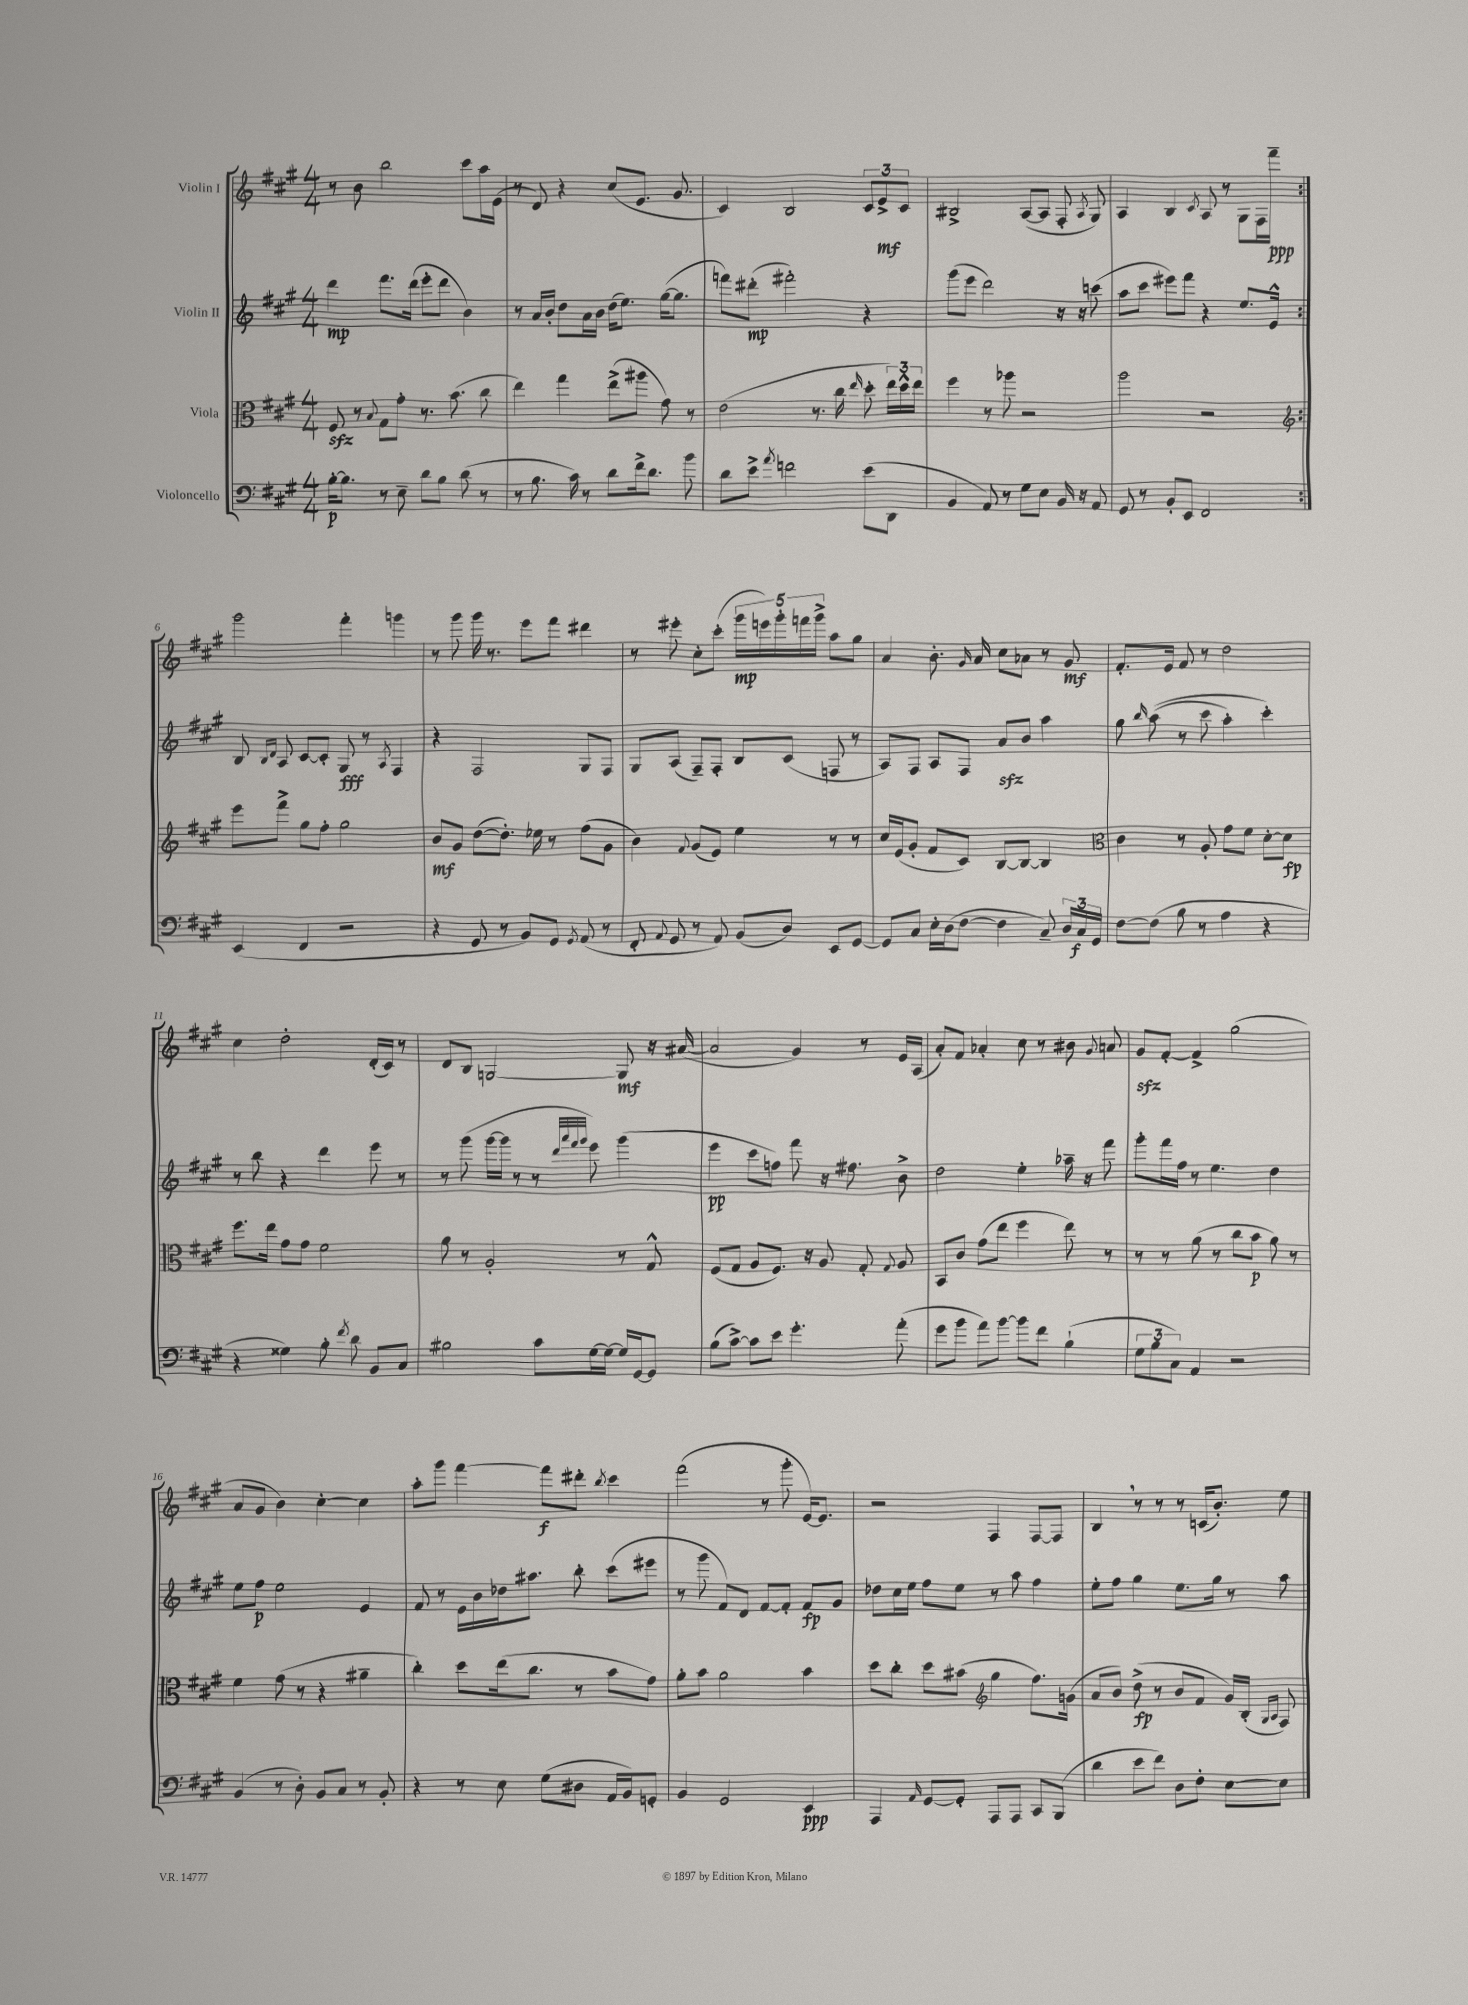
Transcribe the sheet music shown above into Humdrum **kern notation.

**kern	**kern	**kern	**kern
*staff4	*staff3	*staff2	*staff1
*clefF4	*clefC3	*clefG2	*clefG2
*k[f#c#g#]	*k[f#c#g#]	*k[f#c#g#]	*k[f#c#g#]
*M4/4	*M4/4	*M4/4	*M4/4
[16B'\LK	8F#/	4ddd\	8r
8.B\]J	.	.	.
.	8r	.	8b\
.	8qqB/	.	.
8r	8G#\L	8.fff#\L	2bb\
8E~\	8g#'\J	.	.
.	.	(16ddd\Jk	.
8d\L	8.r	8eee'\L	.
8B\J	.	8ddd\J	.
.	(8.b\	.	.
(8d\	.	4b\)	8ccc#\L
8r	8cc#\	.	16aa\L
.	.	.	(16e\JJ
=	=	=	=
8r	4ee\)	8r	8r
8.B\	.	16a/LL	8d/)
.	.	16b'/JJ	.
.	4gg#\	8dd\L	4r
16c#\)	.	.	.
8r	.	16a\L	.
.	.	16b\JJ	.
8d\L	(8ee^\L	(16dd\LK	(8cc#/L
.	.	8.ee\J)	.
16f#^\k	8aa#\J	.	8.e/J
8.d\J	.	.	.
.	8g#\)	([16gg#\LK	.
.	.	8.gg#\]J	8.g#/
8b\	8r	.	.
=	=	=	=
8d\L	(2e\	8fff\L)	4c#/)
8e^\J	.	(8ddd#'\J	.
8qa/	.	.	.
2f\	.	2fff#'\)	2B/
.	8.r	.	.
.	16cc#\	.	.
.	16qqee/	.	.
(8e\L	8dd'\	4r	12c#/L
.	.	.	12e^/
8DD\J	24ee\LL)	.	.
.	24dd^^\	.	12c#/J
.	24ee\JJ	.	.
=	=	=	=
4BB/	4ff#\	(8ggg#\L	2B#^/
.	.	8eee\J	.
8AA/)	8r	2ddd\)	.
8r	8aa-\	.	.
8G#\L	2r	.	([8A/L
8E\J	.	.	8A/]J
16BB/	.	16r	8F#'/
16r	.	16r	.
.	.	.	8qA/
8AA/	.	(8ccc\	8G#/)
=	=	=	=
8GG#/	2aa\	8aa\L	4A/
8r	.	8ccc#\J	.
8BB'/L	.	8eee#\L)	4B/
8EE/J	.	8fff#\J	.
.	.	.	8qc#/
2FF#/	2r	4r	8A/
.	.	.	8r
.	.	8.ee/L	8G#\L
.	.	.	16F#\L
.	.	16e^^/Jk	16fff#~\JJ
=:|!	=:|!	=:|!	=:|!
*	*clefG2	*	*
(4EE/	8eee\L	8B/	2ggg#\
.	.	16qqB/LL	.
.	.	16qqd/JJ	.
.	8fff#^\J	8A/	.
4FF#/	8gg#\L	[8c#/L	.
.	8ff#'\J	8c#'/]J	.
2r	2gg#\	8G#/	4fff#'\
.	.	8r	.
.	.	8qA/	.
.	.	4F#/	4ggg\
=	=	=	=
4r	8b/L	4r	8r
.	8g#/J	.	8ggg#\
8GG#/	([8dd\L	2F#/	16ggg#\
.	.	.	8.r
8r	8.dd'\]J)	.	.
8BB/L)	.	.	8eee\L
.	16ee-\	.	.
8GG#/J	8r	.	8fff#\J
8qGG#/	.	.	.
(8AA/	(8ff#\L	8G#/L	4ddd#\
8r	8g#\J	8F#/J	.
=	=	=	=
8FF#'/	4b\)	8G#/L	8r
8qqAA/	.	.	.
8GG#/	.	(8A/J	8eee#'\
.	8qqf#/	.	.
8r	(8g#/L	8F#~/L)	8cc#'\L
8AA/)	8e/J)	8F#'/J	(8ccc#'\J
(8BB/L	4ee\	8B/L	20ggg#\LL
.	.	.	20eee\)
.	.	.	20ggg#'\
8D/J)	.	(8c#/J	.
.	.	.	20fff\
.	.	.	20ggg#^\JJ
8EE/L	8r	8F/	8aa\L
[8GG#/J	8r	8r	8gg#\J
=	=	=	=
8GG#/]L	16cc#/LL	8A/L)	4a/
.	(16e/J	.	.
8C#/J	8g#'/J	8F#/J	.
16E'\LL	8f#/L	8A/L	8.b'\
(16D\J	.	.	.
[8F#\J	8c#/J)	8F#/J	.
.	.	.	16qqg#/
.	.	.	16a/
4F#\]	[8B/L	8a/L	8cc#\L
.	8B/_J	8b/J	8a-\J
8C#~/)	4B/]	4aa\	8r
24D/LL	.	.	8g#/
24C#/	.	.	.
24GG#/JJ	.	.	.
=	=	=	=
*	*clefC3	*	*
[8F#\L	4c#\	8gg#\	8.f#'/L
.	.	16qqbb/	.
(8F#\]J	.	&((8aa\	.
.	.	.	16e/Jk
8B\	8r	8r	8f#/
8r	8A'/	8ccc#\	8r
4A\	8g#\L	4aa'\)	2dd\
.	8f#\J	.	.
4r	[8d'\L	4ccc#'\&)	.
.	8d\]J	.	.
=	=	=	=
4r	8.ff#\L	8r	4cc#\
.	.	8bb\	.
.	16ee\Jk	.	.
4G##\)	8g#\L	4r	2dd'\
.	8g#\J	.	.
8B'\	2f#\	4ddd\	.
8qf#/	.	.	.
8d\	.	.	.
8BB/L	.	8eee\	(16d'/LL
.	.	.	16c#/JJ)
8C#/J	.	8r	8r
=	=	=	=
2B#\	8a\	8r	8d/L
.	8r	(8ggg#\	8B/J
.	2A'/	[16ggg#\LL	[2G/
.	.	16ggg#\]JJ	.
.	.	8r	.
8c#\L	.	8r	.
.	.	32qqddd/LLL	.
.	.	32qqaaa/	.
.	.	32qqfff#/	.
.	.	32qqggg#/JJJ	.
[16G#\L	.	8eee\)	.
16G#\_JJ	.	.	.
16G#/]LL	8r	(4ggg#\	8G/]
[16GG#/J	.	.	.
8GG#/]J	8G#^^/	.	16r
.	.	.	([16a#/
=	=	=	=
(8B\L	(8F#/L	4eee\	2a#/]
[8c#^\J)	8G#/J	.	.
8c#\]L	8A/L	8ccc#\L	.
8e\J	8.F#/J)	8ff\J)	.
4.g#'\	.	8fff#\	4g#/)
.	16r	.	.
.	8A/	16r	.
.	.	8.ff#\	.
.	8G#'/	.	8r
.	8qqG#/	.	.
(8a'\	8A/	8b^\	16e/LL
.	.	.	(16A/JJ
=	=	=	=
8g#\L	8BB/L	2dd\	8a'/L)
8b\J	8c#/J	.	8f#/J
8a\L)	(8g#\L	.	4a-'/
[8b\J	8ee\J	.	.
8b\]L	4ff#\	4ee'\	8cc#\
8f#\J	.	.	8r
(4B`\	8ee\)	16aa-~\	8b#\
.	.	16r	.
.	.	.	8qqg#/
.	8r	8fff#\	8a/
=	=	=	=
12G#\L	8r	8ggg#'\L	8g#/L
12B\	.	.	.
.	8r	16fff#\L	[8f#'/J
12C#\J)	.	.	.
.	.	16ff#\JJ	.
4AA/	(8a\	8r	4f#^/]
.	8r	4.ee\	.
2r	8cc#\L	.	(2gg#\
.	8b\J	.	.
.	8a\)	4dd\	.
.	8r	.	.
=	=	=	=
(4BB/	4f#\	8ee\L	8a/L
.	.	8ff#\J	8g#/J
8r	(8g#\	2ee\	4b\)
8D'\)	8r	.	.
8BB/L	4r	.	[4cc#'\
8C#/J	.	.	.
8r	4a#~\	4e/	4cc#\]
8BB'/	.	.	.
=	=	=	=
4r	4cc#'\)	8f#/	8aa'\L
.	.	8r	8ggg#\J
8r	8dd\L	16e\LL	[4fff#\
.	.	16b\	.
8E\	(16ee\k	16dd-\J	.
.	8.cc#\J	8.aa#\J	.
(8G#\L	.	.	8fff#\]L
8D#\J	8r	8bb'\	8ddd#'\J
.	.	.	8qbb/
16AA/LL	8b\L	(8ccc#\L	4ccc#\
16BB/J)	.	.	.
8GG'/J	8g#\J)	8eee#\J	.
=	=	=	=
4BB/	8a'\L	8r	(2fff#\
.	8b\J	8ggg#\	.
2GG#/	2a\	8f#/L)	.
.	.	8d/J	.
.	.	[8f#/L	8r
.	.	8f#'/]J	8ggg#'\
4EE/	4b\	8f#/L	[16e/LK)
.	.	.	8.e/]J
.	.	8g#/J	.
=	=	=	=
4AAA/	8dd\L	8dd-\L	2r
.	8cc#'\J	16cc#\L	.
.	.	16ee\JJ	.
16qqAA/	.	.	.
[8GG#/L	8dd\L	8ff#\L	.
8GG#'/]J	(8b#\J	8ee\J	.
*	*clefG2	*	*
8AAA/L	4gg#\	8r	4F#/
8AAA/J	.	8aa\	.
8CC#/L	8.ff#\L)	4ff#\	[8F#/L
(8BBB/J	.	.	8F#/]J
.	(16g\Jk	.	.
=	=	=	=
4d\	8a/L	8ee'\L	4B/
.	8b/J)	8ff#\J	.
8e\L	(8dd^\	4gg#\	8r
8f#\J)	8r	.	8r
8D\L	8b/L	8.ee\L	8r
8F#'\J	8f#/J	.	(16c/LK
.	.	16gg#\Jk	8.b'/J)
[8E\L	16g#/LL)	8r	.
.	(16B'/JJ	.	.
.	16qqG#/LL	.	.
.	16qqA/JJ	.	.
8E\]J	8F#/)	8aa\	8ee\
==	==	==	==
*-	*-	*-	*-
